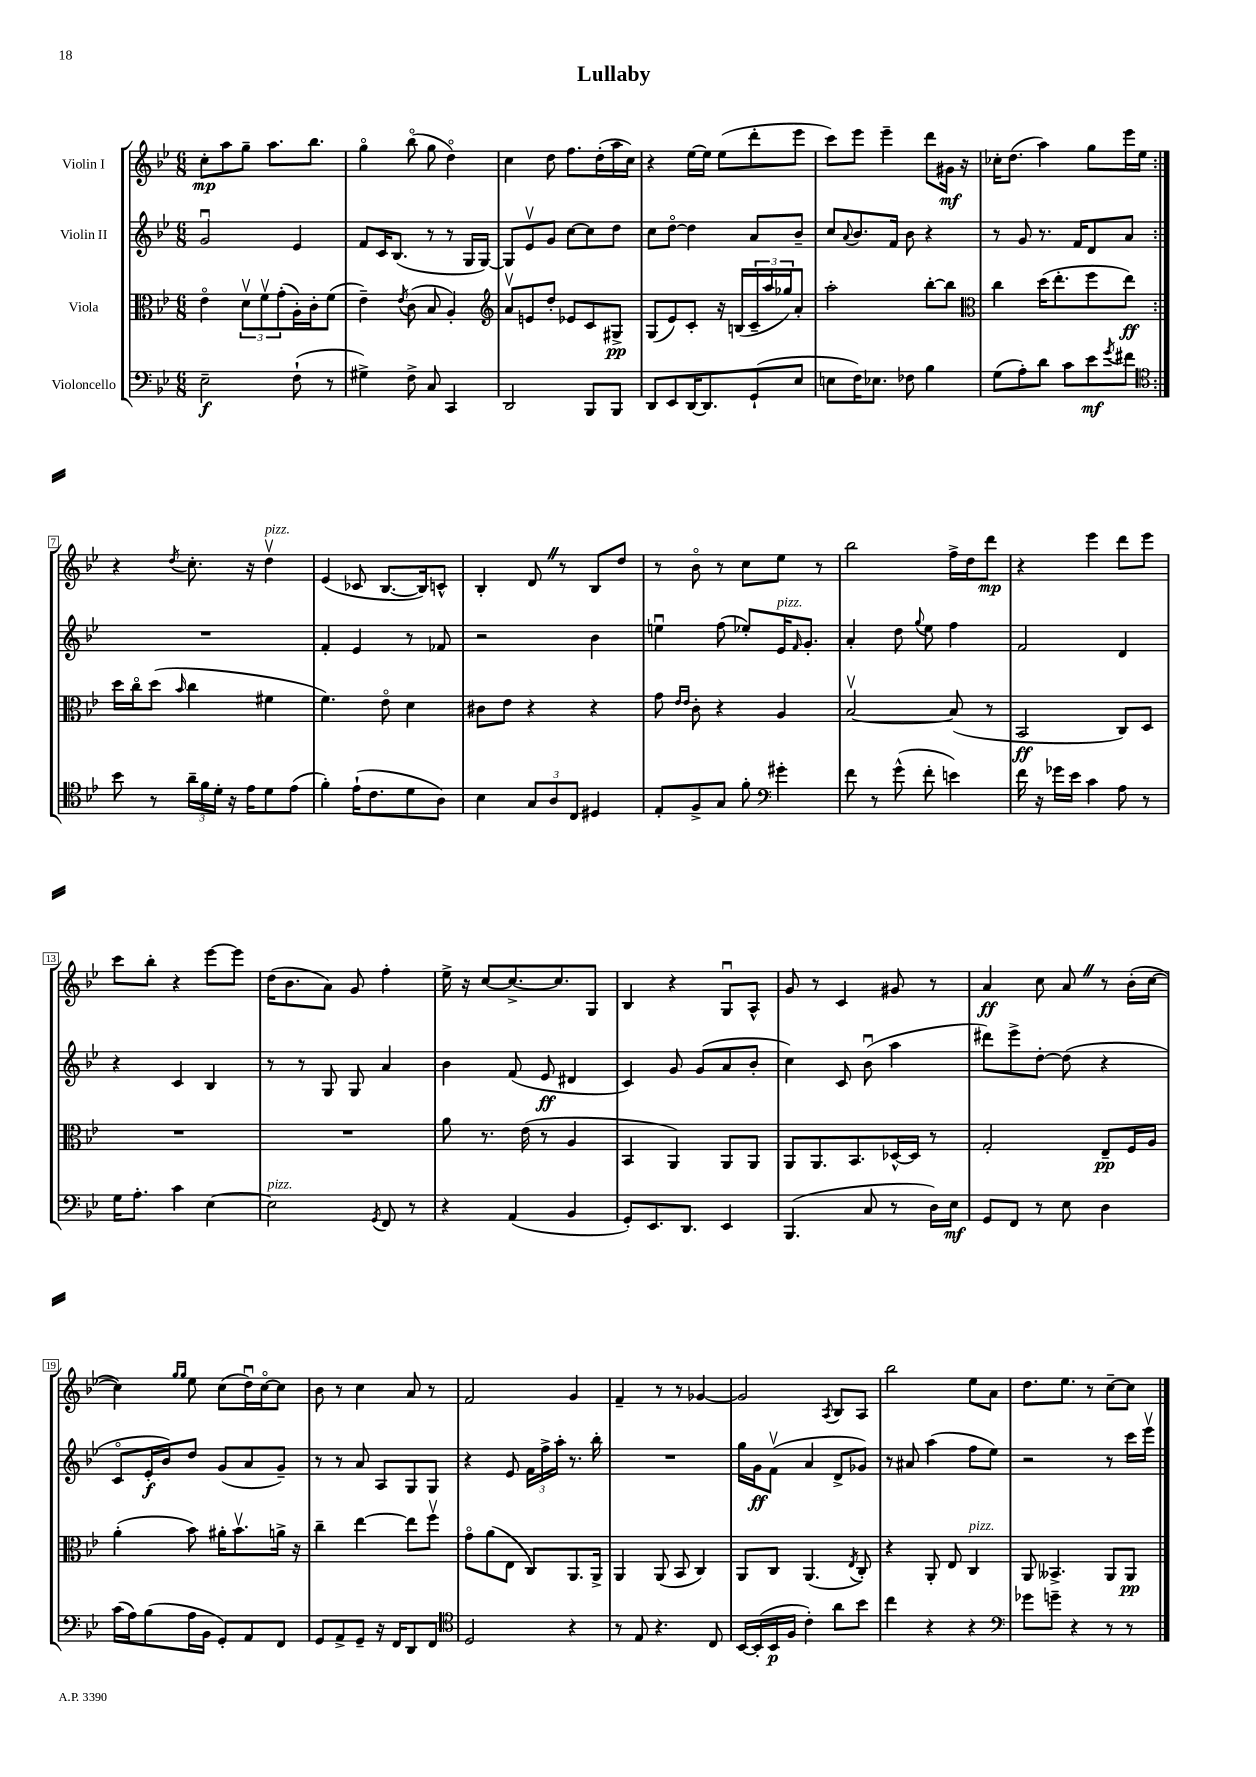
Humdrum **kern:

**kern	**kern	**kern	**kern
*staff4	*staff3	*staff2	*staff1
*clefF4	*clefC3	*clefG2	*clefG2
*k[b-e-]	*k[b-e-]	*k[b-e-]	*k[b-e-]
*M6/8	*M6/8	*M6/8	*M6/8
2E-~\	4e-o\	2gu/	8cc'\L
.	.	.	8aa\
.	12dv\L	.	8gg~\J
.	12fv\	.	.
.	.	.	8.aa\L
.	(12g'\	.	.
(8F`\	16A'\L)	4e-/	.
.	16c'\J	.	8.bb-\J
8r	(8f\J	.	.
=	=	=	=
4G#^\)	4e-~\)	8f/L	4ggo\
.	.	16c/K	.
.	.	(8.B-/J	.
.	8qe-/	.	.
8F^\	(8c\	.	(8bb-o\
8C/	8B-/	8r	8gg\
4CC/	4A'/)	8r	4ddo\)
.	.	16G/LL	.
.	.	[16G/JJ)	.
=	=	=	=
*	*clefG2	*	*
2DD/	8av/L	8G/]L	4cc\
.	8e/	8e-v/	.
.	8dd'/J	8g/J	8dd\
.	8e-/L	[8cc\L	8.ff\L
8BBB-/L	8c/	8cc\]	.
.	.	.	(16dd'\L
8BBB-/J	8G#^/J	8dd\J	16aa\
.	.	.	16cc\JJ)
=	=	=	=
8DD/L	(8G/L	8cc\L	4r
8EE-/	8e-/)	[8ddo\J	.
[16DD/K	8c'/J	4dd\]	[16ee-\LL
8.DD/]	.	.	16ee-\]JJ
.	16r	.	(8ee-\L
.	(16B/LL	.	.
(8GG`/	24c~/	8a/L	8ddd'\
.	24aa/	.	.
.	24gg-/J)	.	.
8E-/J	8a'/J	8b-~/J	8eee-\J
=	=	=	=
8E\L	2aa'\	8cc/L	8ccc\L)
.	.	8qqa/	.
16F\K)	.	8.b-/	8eee-\J
8.E-\J	.	.	.
.	.	.	4eee-~\
.	.	16f/Jk	.
8F-\	.	8b-\	.
4B-\	[8bb-'\L	4r	8ddd\L
.	8bb-\]J	.	16g#\Jk
.	.	.	16r
=	=	=	=
*	*clefC3	*	*
(8G\L	4cc\	8r	16cc-'\LK
.	.	.	(8.dd\J
8A'\)	.	8g/	.
8d\J	(16dd\LK	8.r	4aa\)
.	8.ee-'\	.	.
8c\L	.	.	.
.	.	16f/LK	.
8e-\	8ff\	8d/	8gg\L
8qg/	.	.	.
8f#\J	8ee-\J)	8a/J	16eee-\L
.	.	.	16ee-\JJ
=:|!	=:|!	=:|!	=:|!
*clefC4	*	*	*
8b-\	16dd\LL	2.r	4r
.	16cco\J	.	.
8r	(8dd\J	.	.
.	16qqb-/	.	8qdd/
24a~\LL	4cc\	.	8.cc'\
24f\	.	.	.
24d'\JJ	.	.	.
16r	.	.	.
16e-\LK	.	.	16r
8d\	4f#\	.	4ddv\
(8e-\J	.	.	.
=	=	=	=
4f'\)	4.f\)	4f'/	(4e-/
(16e-`\LK	.	4e-/	8c-/
8.c\	.	.	.
.	8e-o\	.	[8.B-/L
8d\	4d\	8r	.
.	.	.	16B-/]k)
8A\J)	.	8f-/	8c^^/J
=	=	=	=
4B-\	8c#\L	2r	4B-'/
.	8e-\J	.	.
12G/L	4r	.	8d/
12A/	.	.	.
.	.	.	8r
12C/J	.	.	.
4D#/	4r	4b-\	8B-/L
.	.	.	8dd/J
=	=	=	=
8E-'/L	8g\	4eeu\	8r
.	16qqe-/LL	.	.
.	16qqe-/JJ	.	.
8F^/	8c'\	.	8b-o\
8G/J	4r	(8ff\	8r
8f'\	.	8ee-'/L)	8cc\L
*clefF4	*	*	*
4g#'\	4A/	16e-/K	8ee-\J
.	.	16qqf/	.
.	.	8.g'/J	.
.	.	.	8r
=	=	=	=
8f\	[2B-v/	4a'/	2bb-\
8r	.	.	.
(8g^^\	.	8dd\	.
.	.	8qqgg/	.
8f'\	.	8ee-\	.
4e\)	(8B-/]	4ff\	16ff^\LL
.	.	.	16dd\J
.	8r	.	8ddd\J
=	=	=	=
16f\	2BB-/	2f/	4r
16r	.	.	.
16g-\LL	.	.	.
16e-\JJ	.	.	.
4c\	.	.	4eee-\
8A\	8C/L)	4d/	8ddd\L
8r	8D/J	.	8eee-\J
=	=	=	=
16G\LK	2.r	4r	8ccc\L
8.A'\J	.	.	.
.	.	.	8bb-'\J
4c\	.	4c/	4r
[4E-\	.	4B-/	[8eee-\L
.	.	.	8eee-\]J
=	=	=	=
2E-\]	2.r	8r	(16dd\LK
.	.	.	8.b-\
.	.	8r	.
.	.	8G/	8a\J)
.	.	8G/	8g/
8qGG/	.	.	.
8FF/	.	4a/	4ff'\
8r	.	.	.
=	=	=	=
4r	8a\	4b-\	16ee-^\
.	.	.	16r
.	8.r	.	[8cc/L
(4AA/	.	(8f/	8.cc^/_
.	(16e-\	.	.
.	8r	8e-/	.
.	.	.	8.cc/]
4BB-/	4A/	4d#/	.
.	.	.	8G/J
=	=	=	=
8GG'/L)	4BB-/	4c/)	4B-/
8.EE-/	.	.	.
.	4AA/)	8g/	4r
8.DD/J	.	.	.
.	.	(8g/L	.
4EE-/	8AA/L	8a/	8Gu/L
.	8AA/J	8b-'/J	8A^^/J
=	=	=	=
(4.BBB-/	8AA/L	4cc\)	8g/
.	8.AA/	.	8r
.	.	8c/	4c/
.	8.BB-/	.	.
8C/	.	(8b-u\	.
8r	[16D-^^/L	4aa\	8g#/
.	16D-/]JJ	.	.
16D\LL)	8r	.	8r
16E-\JJ	.	.	.
=	=	=	=
8GG/L	2G'/	8ddd#\L)	4a/
8FF/J	.	8eee-^\	.
8r	.	[8dd'\J	8cc\
8E-\	.	(8dd\]	8a/
4D\	8E-~/L	4r	8r
.	16F/L	.	(16b-'\LL
.	16A/JJ	.	[16cc\JJ
=	=	=	=
(16c\LL	(4a'\	8co/L	4cc\])
16A\J)	.	.	.
(8B-\	.	16e-'/L	.
.	.	16b-/J)	.
.	.	.	16qqgg/LL
.	.	.	16qqgg/JJ
16A\L	8b-\)	8dd/J	8ee-\
16BB-\JJ	.	.	.
8GG'/L)	16a#'\LK	(8g/L	(8cc\L
.	8.b-v\	.	.
8AA/	.	8a/	16ddu\L)
.	.	.	[16cco\J
8FF/J	16a^\Jk	8g~/J)	8cc\]J
.	16r	.	.
=	=	=	=
8GG/L	4cc~\	8r	8b-\
8AA^/	.	8r	8r
8GG~/J	[4ee-\	8a/	4cc\
16r	.	8A/L	.
16FF/LK	.	.	.
8DD/	8ee-\]L	8G/	8a/
8FF/J	8ffv\J	8G/J	8r
=	=	=	=
*clefC4	*	*	*
2D/	8go\L	4r	2f/
.	(8a\	.	.
.	8E-\J	8e-/	.
.	8C/L)	24f\LL	.
.	.	24ff^\	.
.	.	24aa'\JJ	.
4r	8.AA/	8.r	4g/
.	16AA^/Jk	16bb-'\	.
=	=	=	=
8r	4AA/	2.r	4f~/
8E-/	.	.	.
4.r	(8AA/	.	8r
.	8BB-/	.	8r
.	4C/)	.	[4g-/
8C/	.	.	.
=	=	=	=
[16BB-/LL	8AA/L	16gg\LL	2g-/]
(16BB-'/]	.	16g\J	.
16BB-/	8C/J	(8fv\J	.
16F/JJ	.	.	.
4c'\)	(4.AA/	4a/	.
.	.	.	8qA/
8a\L	.	8d^/L	8B-/L
.	8qE-/	.	.
8b-\J	8C'/)	8g-/J)	8A/J
=	=	=	=
4cc\	4r	8r	2bb-\
.	.	8a#/	.
4r	8AA'/	(4aa\	.
.	8E-/	.	.
4r	4C/	8ff\L	8ee-\L
.	.	8ee-\J)	8a\J
=	=	=	=
*clefF4	*	*	*
8g-\L	8AA/	2r	8.dd\L
8g~\J	4.BB--^/	.	.
.	.	.	8.ee-\J
4r	.	.	.
.	.	.	8r
8r	8AA/L	8r	[8cc~\L
8r	8AA/J	16ccc\LL	8cc\]J
.	.	16eee-v\JJ	.
==	==	==	==
*-	*-	*-	*-
